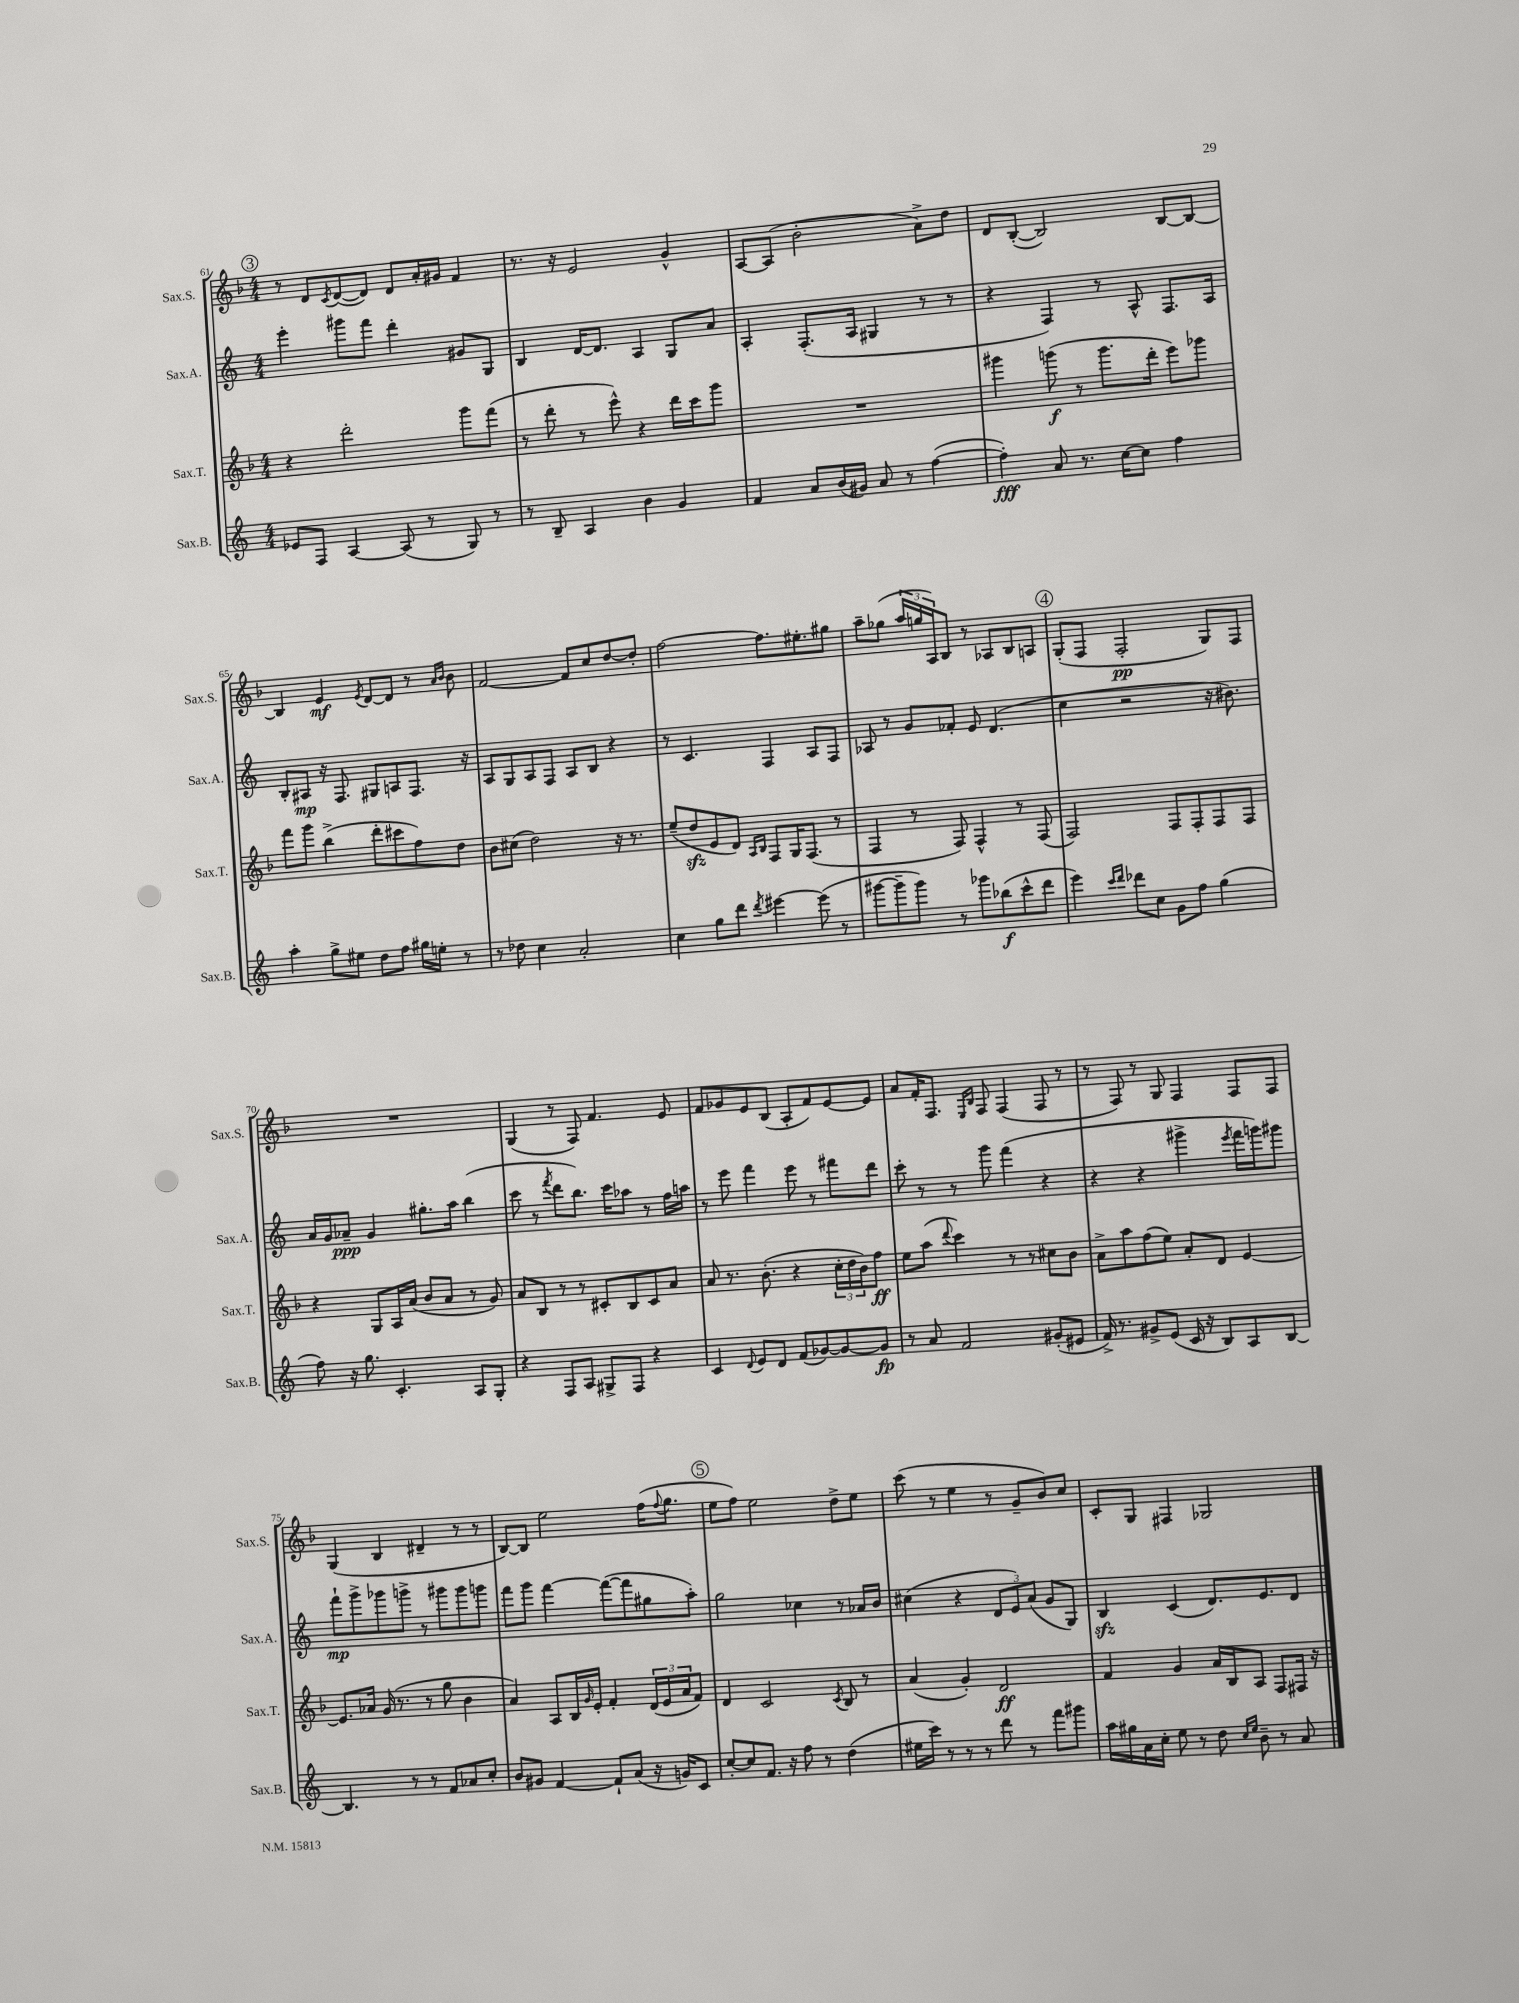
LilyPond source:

<<
\new StaffGroup <<
\new Staff = "s0" \with { instrumentName = "Sax.S." shortInstrumentName = "Sax.S." } {
    \clef treble \key f \major \numericTimeSignature \time 4/4
    \mark \markup { \circle "3" } r8 d'8 \acciaccatura { c'8 } d'8~( d'8) d'8 a'16-. gis'16 f'4 |
    r8. r16 e'2 g'4-^ |
    a8~ a8( bes'2-. a'8->) d''8 |
    d'8 bes8~-.( bes2) bes8~ bes8~ |
    bes4 e'4\mf \acciaccatura { e'8 } d'8~ d'8 r8 \grace { a'16 bes'16 } bes'8 |
    f'2~ f'8 c''8 d''8~ d''8-. |
    f''2~ f''8. eis''8.-. gis''8 |
    a''8-- ges''8( \tuplet 3/2 { a''16 g''16 a16) } bes8 r8 aes8 bes8 a8 |
    \mark \markup { \circle "4" } g8-.( f8 f2-.\pp g8) f8 |
    R1 |
    g4( r8 f8) f'4. e'8 |
    f'8 ges'8 e'8 bes8( a8-. f'8) e'8~ e'8 |
    a'8 f'16-. f8. \grace { e16 bes16 } f8 f4( f8 r8 |
    r8 f8) r8 g8 f4 f8 f8 |
    g4( bes4 dis'4-- r8 r8 |
    bes8~) bes8 e''2 f''16( \appoggiatura { f''8 } g''8. |
    \mark \markup { \circle "5" } e''8 f''8) e''2 d''8-> e''8 |
    c'''8( r8 e''4 r8 g'8-- bes'8) c''8 |
    c'8-. g8 fis4 ges2 \bar "|." |
}
\new Staff = "s1" \with { instrumentName = "Sax.A." shortInstrumentName = "Sax.A." } {
    \clef treble \key c \major \numericTimeSignature \time 4/4
    \mark \markup { \circle "3" } e'''4-. gis'''8 f'''8 d'''4-. gis'8 g8 |
    b4 d'16~ d'8. a4 g8 a'8 |
    a4-. f8.-.( a16 gis4 r8 r8 |
    r4 f4) r8 a8-^ f8. a16 |
    b8-. ais8\mp r16 f8. gis8 a8 f8. r16 |
    a8 g8 a8 f8 a8 b8 r4 |
    r8 c'4. f4 a8 f8 |
    aes8 r8 g'8 fes'8-. e'8 d'4.( |
    \mark \markup { \circle "4" } c''4 r2 r16 bis'8.) |
    a'16 g'16 aes'8--\ppp g'4 gis''8.-. a''16 b''4( |
    c'''8 r8 \acciaccatura { f'''8 } d'''8 b''8.) c'''16 aes''8 r8 f''16 a''16 |
    r8 e'''8 f'''4 e'''8 r8 fis'''8 d'''8 |
    c'''8-. r8 r8 g'''8 f'''4( r4 |
    r4 r4 gis'''4-> \acciaccatura { e'''8 } f'''16 g'''16) gis'''8 |
    f'''8-!\mp g'''8-> ges'''8 g'''8-> r8 gis'''8 gis'''8 g'''8 |
    f'''8 g'''8 f'''4~ f'''8~( f'''8 gis''8 a''8-.) |
    \mark \markup { \circle "5" } g''2 ces''4 r8 aes'16 b'16 |
    cis''4( r4 \tuplet 3/2 { d'8 e'8) a'8( } g'8 g8) |
    b4\sfz c'4( d'8.) e'8. d'8 \bar "|." |
}
\new Staff = "s2" \with { instrumentName = "Sax.T." shortInstrumentName = "Sax.T." } {
    \clef treble \key f \major \numericTimeSignature \time 4/4
    \mark \markup { \circle "3" } r4 d'''2-. g'''8 f'''8( |
    r8 d'''8-. r8 e'''8-^) r4 d'''16 c'''16 g'''8 |
    R1 |
    gis'''4 g'''8\f( r8 g'''8. d'''16-. e'''8) ges'''8 |
    f'''8 g'''8 bes''4->( d'''8-. cis'''8 f''8) d''8 |
    bes'8 cis''8( d''2) r16 r8. |
    e''8--( d''8\sfz e'8 d'8) \grace { a16 bes16 } f8 g16 f8.( r8 |
    f4 r8 f8) f4-^ r8 f8( |
    \mark \markup { \circle "4" } f2) f8 f8-. f8 f8 |
    r4 g8 a16 a'16( bes'8 a'8 r8 g'8) |
    a'8 bes8 r8 r8 cis'8-. bes8 cis'8 a'8 |
    a'8 r8. bes'8.-.( r4 \tuplet 3/2 { c''16-. d''16 bes'16) } f''8\ff |
    e''8 a''8( \appoggiatura { d'''8 } c'''4) r8 r8 cis''8 bes'8 |
    a'8-> a''8 f''8( e''8) a'8-. d'8 e'4~ |
    e'8. aes'16 g'16( r8. r8 g''8 bes'4 |
    a'4) a8 bes16 \grace { g'16 } e'16-. f'4-. \tuplet 3/2 { d'16( e'16 a'16 } f'8) |
    \mark \markup { \circle "5" } d'4 c'2 \acciaccatura { c'8 } bes8 r8 |
    a'4( g'4-.) d'2\ff |
    f'4 g'4 a'16 bes16 a8 f8 fis16 r16 \bar "|." |
}
\new Staff = "s3" \with { instrumentName = "Sax.B." shortInstrumentName = "Sax.B." } {
    \clef treble \key c \major \numericTimeSignature \time 4/4
    \mark \markup { \circle "3" } ees'8 f8 a4~ a8( r8 g8) r8 |
    r8 b8-- a4 b'4 g'4 |
    f'4 a'8 b'16( gis'16) a'8 r8 f''4~( |
    f''4-.\fff) a'8 r8. c''16~ c''8 f''4 |
    a''4-. g''8-> eis''8 d''8 f''8 gis''16 e''16-. r8 |
    r8 des''8 c''4 a'2-. |
    c''4 g''8 d'''8 \acciaccatura { d'''8 } eis'''4~ eis'''8( r8 |
    gis'''8~ gis'''8-- gis'''8) r8 ges'''8 bes''8\f( c'''8-^ d'''8 |
    \mark \markup { \circle "4" } e'''4) \grace { c'''16 d'''16 } des'''8 c''8 g'8 f''8 g''4( |
    f''8) r16 g''8. c'4.-. a8 g8-. |
    r4 f8 a8 gis8-> f8 r4 |
    c'4 \appoggiatura { d'8 } e'8 d'8 f'8( ges'8~) ges'8~ ges'8\fp |
    r8 a'8 f'2 gis'8-.( eis'8 |
    f'16->) r8. gis'8-> e'8( c'16 r16 b8) a8 b8~ |
    b4. r8 r8 f'8 aes'8 c''8-. |
    b'8 gis'8 f'4~ f'8-! a'8( r16 g'16) c'8 |
    \mark \markup { \circle "5" } c''8~-. c''8 f'8. r16 f''8 r8 d''4( |
    eis''16 c'''16) r8 r8 r8 d'''8 r8 f'''8 gis'''8 |
    a''16 gis''16 a'16 c''16-. e''8 r8 d''8 \grace { c''16 e''16 } b'8-- r8 a'8 \bar "|." |
}
>>
>>
\layout { \context { \Score currentBarNumber = #61 } }
